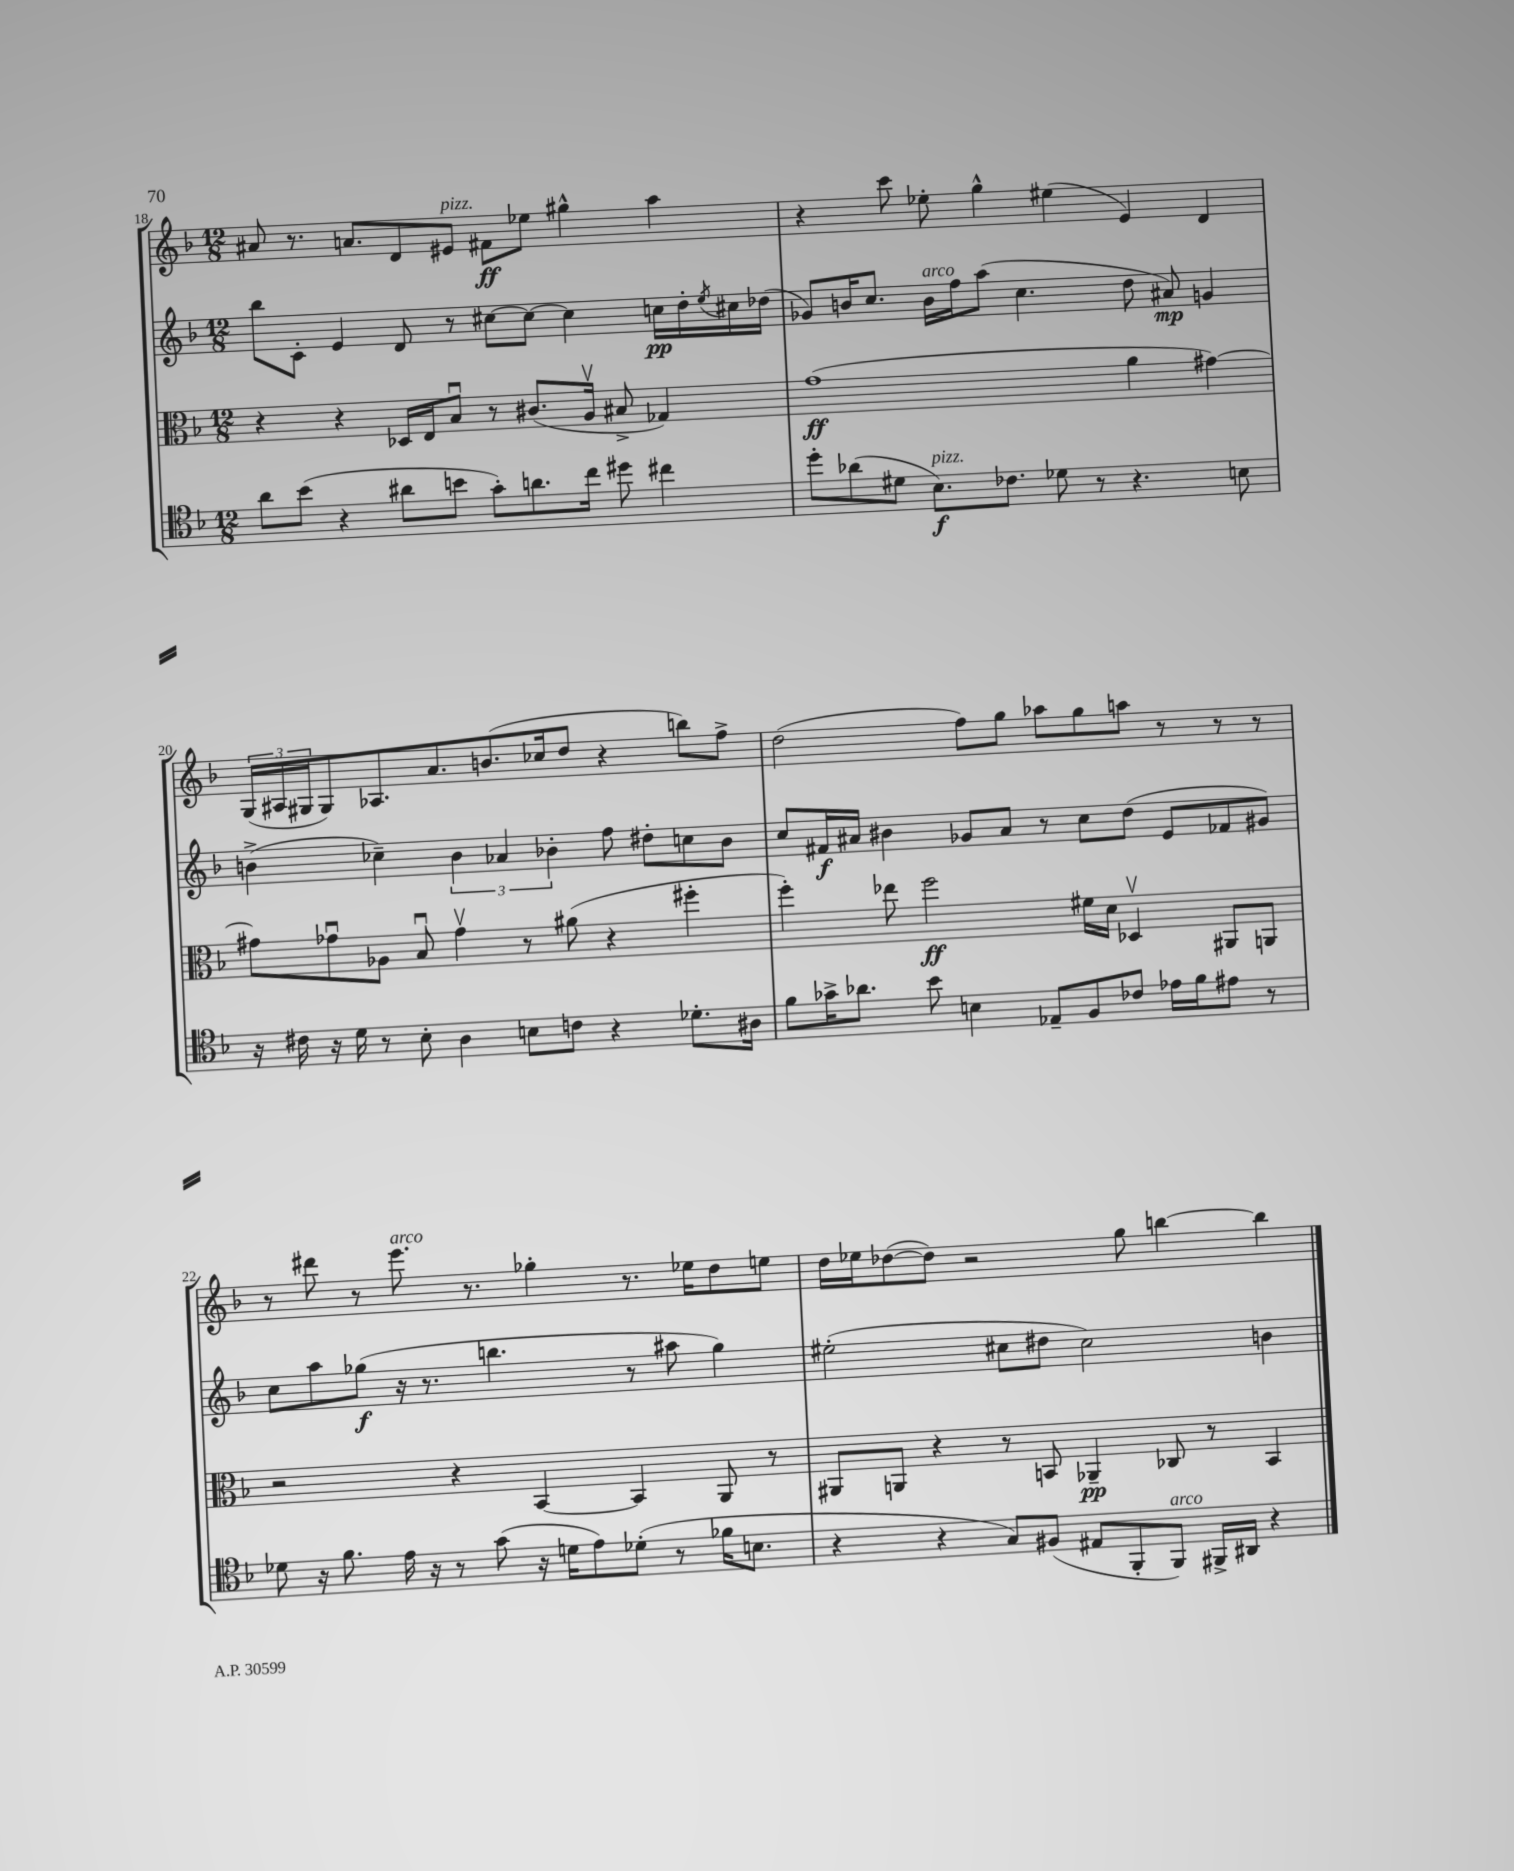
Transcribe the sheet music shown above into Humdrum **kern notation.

**kern	**dynam	**kern	**dynam	**kern	**dynam	**kern	**dynam
*part4	*part4	*part3	*part3	*part2	*part2	*part1	*part1
*staff4	*staff4	*staff3	*staff3	*staff2	*staff2	*staff1	*staff1
*clefC4	*	*clefC3	*	*clefG2	*	*clefG2	*
*k[b-]	*	*k[b-]	*	*k[b-]	*	*k[b-]	*
*M12/8	*	*M12/8	*	*M12/8	*	*M12/8	*
=18	=18	=18	=18	=18	=18	=18	=18
8a\L	.	4r	.	8bb-\L	.	8a#X/	.
(8b-\J	.	.	.	8c'\J	.	8.r	.
4r	.	4r	.	4e/	.	.	.
.	.	.	.	.	.	8.an/L	.
8a#X\L	.	16D-X/LL	.	8d/	.	8d/	.
.	.	16E/J	.	.	.	.	.
!	!	!	!	!	!	!LO:TX:a:i:t=pizz.	!
8bn\J	.	8B-u/J	.	8r	.	8e#X/J	.
8g'\L)	.	8r	.	[8cc#X\L	.	8f#X\L	ff
8.an\	.	(8.c#X/L	.	8cc#\J_	.	8ee-X\J	.
.	.	.	.	4cc#\]	.	4gg#X^^\	.
16cc\Jk	.	16Av/Jk	.	.	.	.	.
8dd#X\	.	8B#X^/	.	.	.	.	.
4cc#X\	.	4G-X/)	.	16ccn\LL	pp	4aa\	.
.	.	.	.	16dd'\	.	.	.
.	.	.	.	8qee/	.	.	.
.	.	.	.	16cc#X\	.	.	.
.	.	.	.	(16dd-X\JJ	.	.	.
=19	=19	=19	=19	=19	=19	=19	=19
8dd'\L	.	(1g	ff	8g-X/L)	.	4r	.
(8a-X\	.	.	.	16bn/K	.	.	.
.	.	.	.	8.cc/J	.	.	.
8d#X\J	.	.	.	.	.	8ccc\	.
!	!	!	!	!LO:TX:a:i:t=arco	!	!	!
!LO:TX:a:i:t=pizz.	!	!	!	!	!	!	!
8.B-\L)	f	.	.	16b\LL	.	8ee-X'\	.
.	.	.	.	16ff\J	.	.	.
.	.	.	.	(8aa\J	.	4gg^^\	.
8.c-X\J	.	.	.	.	.	.	.
.	.	.	.	4.cc\	.	.	.
8d-X\	.	.	.	.	.	(4ee#X\	.
8r	.	.	.	.	.	.	.
4.r	.	4a\	.	8dd\	.	4e/)	.
.	.	.	.	8a#X/)	mp	.	.
.	.	[4g#X\)	.	4gn/	.	4d/	.
8Bn\	.	.	.	.	.	.	.
!!LO:LB:g=z
=20	=20	=20	=20	=20	=20	=20	=20
16r	.	8g#X\L]	.	(4bn^\	.	(24G/LL	.
.	.	.	.	.	.	24A#X/	.
16c#X\	.	.	.	.	.	.	.
.	.	.	.	.	.	24G#X/J	.
16r	.	8g-Xu\	.	.	.	8G#/)	.
16d\	.	.	.	.	.	.	.
8r	.	8A-X\J	.	4cc-X~\)	.	8.A-X/	.
8B-'\	.	8B-u/	.	.	.	.	.
.	.	.	.	.	.	8.a/	.
4A\	.	4g-v\	.	6b\	.	.	.
.	.	.	.	.	.	(8.bn/	.
.	.	.	.	6a-X/	.	.	.
8Bn\L	.	8r	.	.	.	.	.
.	.	.	.	.	.	16cc-X/k	.
.	.	.	.	6b-X'\	.	.	.
8cn\J	.	(8a#X\	.	.	.	8dd/J	.
4r	.	4r	.	8ff\	.	4r	.
.	.	.	.	8dd#X'\L	.	.	.
8.d-X'\L	.	4ff#X'\	.	8ccn\	.	8bbn\L)	.
.	.	.	.	8b-\J	.	8ff^\J	.
16A#X\Jk	.	.	.	.	.	.	.
=21	=21	=21	=21	=21	=21	=21	=21
8f\L	.	4ff'\)	.	8cc/L	.	(2dd\	.
16g-X^\K	.	.	.	16f#X/L	f	.	.
8.a-X\J	.	.	.	16a#X/JJ	.	.	.
.	.	8ee-X\	.	4b#X\	.	.	.
8b-\	.	2ff\	ff	.	.	.	.
4Bn\	.	.	.	8g-X/L	.	8ff\L)	.
.	.	.	.	8a#/J	.	8gg\J	.
8E-X~/L	.	.	.	8r	.	8aa-X\L	.
8F/	.	16f#X\LL	.	8cc\L	.	8gg\	.
.	.	16d\JJ	.	.	.	.	.
8c-X/J	.	4D-Xv/	.	(8dd\J	.	8aan\J	.
16e-X\LL	.	.	.	8e/L	.	8r	.
16f\J	.	.	.	.	.	.	.
8e#X\J	.	8AA#X/L	.	8f-X/	.	8r	.
8r	.	8AAn/J	.	8g#X/J)	.	8r	.
!!LO:LB:g=z
=22	=22	=22	=22	=22	=22	=22	=22
8d-X\	.	2r	.	8cc\L	.	8r	.
16r	.	.	.	8aa\	.	8ddd#X\	.
8.f\	.	.	.	.	.	.	.
.	.	.	.	(8gg-X\J	f	8r	.
!	!	!	!	!	!	!LO:TX:a:i:t=arco	!
16e\	.	.	.	16r	.	8.eee\	.
16r	.	.	.	8.r	.	.	.
8r	.	4r	.	.	.	.	.
.	.	.	.	.	.	8.r	.
(8g\	.	.	.	4.bbn\	.	.	.
16r	.	[4BB-/	.	.	.	4gg-X'\	.
16dn\KL	.	.	.	.	.	.	.
8e\)	.	.	.	.	.	.	.
(8d-X'\J	.	4BB-/]	.	8r	.	8.r	.
8r	.	.	.	8aa#X\	.	.	.
.	.	.	.	.	.	16ee-X\KL	.
16f-X\KL	.	8AA/	.	4gg-\)	.	8dd\	.
8.Bn\J	.	.	.	.	.	.	.
.	.	8r	.	.	.	8een\J	.
=23	=23	=23	=23	=23	=23	=23	=23
4r	.	8AA#X/L	.	(2ee#X'\	.	16dd\LL	.
.	.	.	.	.	.	16ee-X\J	.
.	.	8AAn/J	.	.	.	([8dd-X\	.
4r	.	4r	.	.	.	8dd-\J])	.
.	.	.	.	.	.	2r	.
8G/L)	.	8r	.	8cc#X\L	.	.	.
(8F#X/J	.	8BBn/	.	8dd#X\J	.	.	.
8E#X/L	.	4AA-X~/	pp	2cc#\)	.	.	.
8FF'/	.	.	.	.	.	8gg\	.
!LO:TX:a:i:t=arco	!	!	!	!	!	!	!
8FF/J)	.	8C-X/	.	.	.	[4bbn\	.
16FF#X^/LL	.	8r	.	.	.	.	.
16AA#X/JJ	.	.	.	.	.	.	.
4r	.	4BB/	.	4bn\	.	4bb\]	.
==	==	==	==	==	==	==	==
*-	*-	*-	*-	*-	*-	*-	*-
